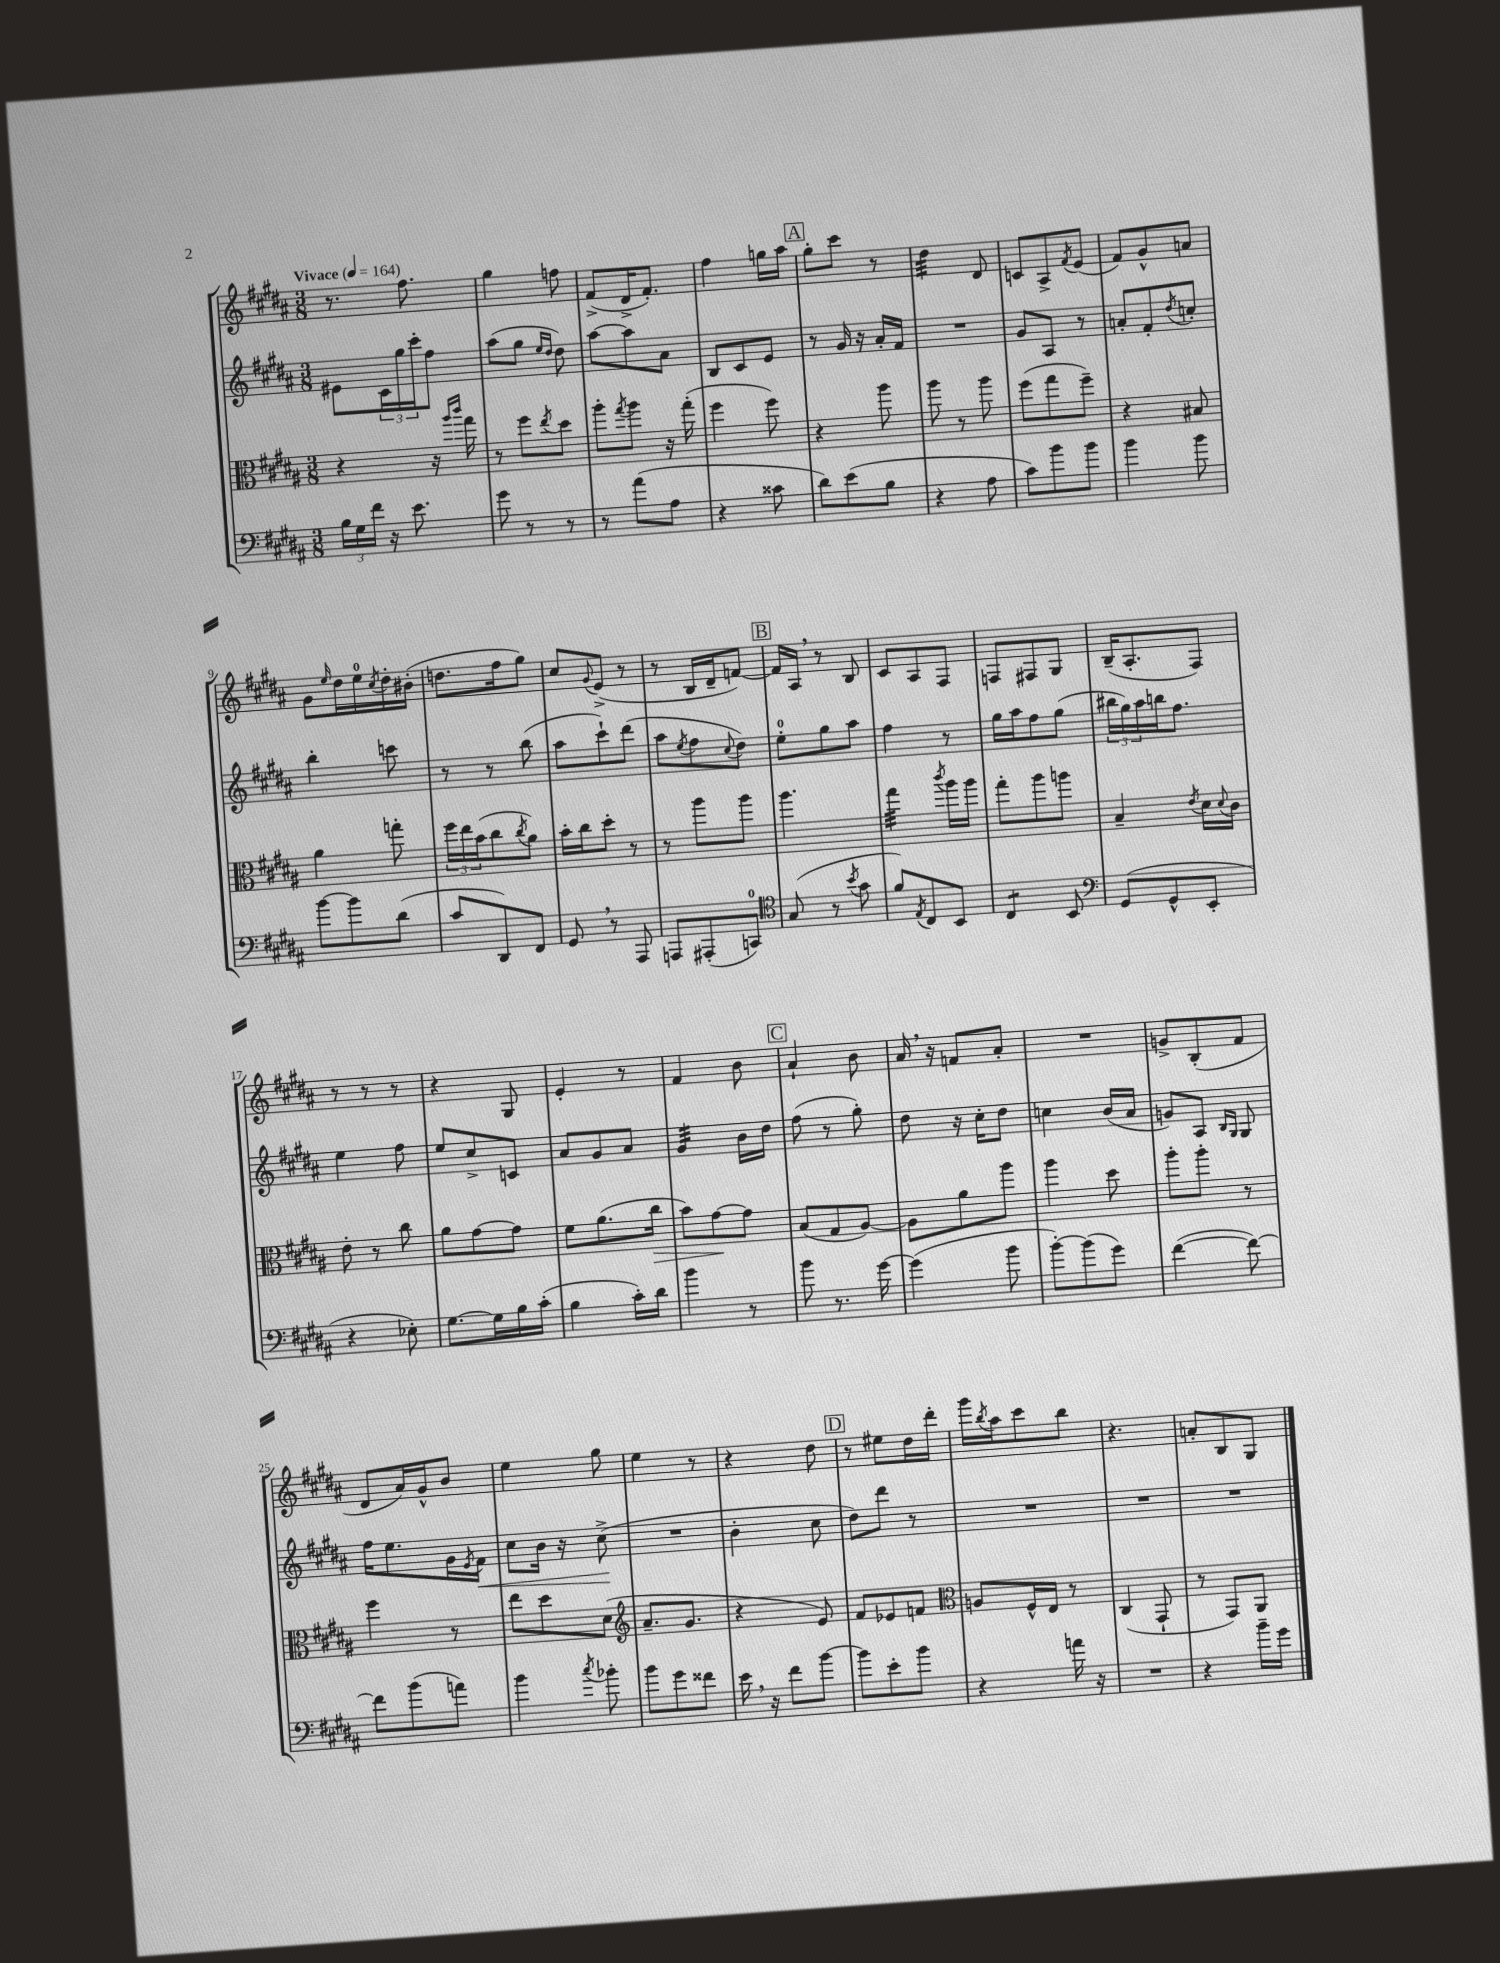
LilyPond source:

<<
\new StaffGroup <<
\new Staff = "s0" {
    \clef treble \key b \major \numericTimeSignature \time 3/8 \tempo "Vivace" 4 = 164
    r8. fis''8. |
    gis''4 f''8 |
    fis'8->( dis'16-> fis'8.-.) |
    fis''4 g''16 ais''16 |
    \mark \markup { \box "A" } gis''8-. cis'''8 r8 |
    dis''4:32 dis'8 |
    c'8 ais8-> \acciaccatura { fis'8 } e'8( |
    fis'8) gis'8-^ a'8 |
    gis'8 \grace { e''16 } dis''16 e''16-0 \acciaccatura { cis''8 } dis''16-. bis'16-.( |
    d''8. fis''16 gis''8) |
    cis''8 \appoggiatura { gis'8 } e'8->( r8 |
    r8 b16 dis'16-- f'8~) |
    \mark \markup { \box "B" } f'16 ais16 \breathe r8 b8 |
    cis'8 ais8 fis8 |
    f8 fis8 gis8 |
    b16--( ais8.-. fis8) |
    r8 r8 r8 |
    r4 gis8 |
    e'4-. r8 |
    fis'4 b'8 |
    \mark \markup { \box "C" } ais'4-! b'8 |
    ais'16 \breathe r16 f'8 ais'8-. |
    R4. |
    g'8-> b8-.( fis'8 |
    dis'8 ais'16) gis'16-^ b'8 |
    e''4 gis''8 |
    e''4 r8 |
    r4 dis''8 |
    \mark \markup { \box "D" } r8 eis''8 dis''16 dis'''16-. |
    gis'''16 \acciaccatura { b''8 } ais''16 cis'''8 b''8 |
    r4. |
    a'8-. b8 gis8 \bar "|." |
}
\new Staff = "s1" {
    \clef treble \key b \major \numericTimeSignature \time 3/8
    eis'8 \tuplet 3/2 { cis'16 gis''16 cis'''16-. } fis''8 |
    ais''8( gis''8 \grace { e''16 dis''16 } dis''8) |
    ais''8~ ais''8 ais'8 |
    b8 cis'8 e'8 |
    \mark \markup { \box "A" } r8 gis'16 r16 ais'16-. fis'16 |
    R4. |
    gis'8 ais8 r8 |
    a'8-. fis'8-. \acciaccatura { dis''8 } c''8-. |
    b''4-. c'''8 |
    r8 r8 b''8( |
    ais''8 cis'''8-!) dis'''8( |
    ais''8 \acciaccatura { e''8 } fis''8 \appoggiatura { cis''8 } dis''8) |
    \mark \markup { \box "B" } e''8-0-. gis''8 ais''8 |
    fis''4 r8 |
    gis''16 ais''16 fis''8 gis''8( |
    \tuplet 3/2 { bis''16 gis''16) ais''16 } b''16 fis''8. |
    e''4 fis''8 |
    e''8 cis''8-> c'8 |
    ais'8 gis'8 ais'8 |
    gis'4:32 b'16 dis''16 |
    \mark \markup { \box "C" } fis''8( r8 gis''8-.) |
    dis''8 r16 cis''16-. dis''8 |
    c''4 b'16( ais'16 |
    g'8) ais8 \grace { b16 gis16 } gis8 |
    fis''16 e''8. gis'16 \acciaccatura { e'8 } fis'16\< |
    cis''8 b'16 r16 cis''8->\!( |
    R4. |
    b'4-. cis''8 |
    \mark \markup { \box "D" } dis''8) dis'''8 r8 |
    R4. |
    R4. |
    R4. \bar "|." |
}
\new Staff = "s2" {
    \clef alto \key b \major \numericTimeSignature \time 3/8
    r4 r16 \grace { ais''16 cis'''16 } gis''16 |
    r8 fis''8 \acciaccatura { e''8 } dis''8 |
    ais''8-. \acciaccatura { gis''8 } ais''8 r16 gis''16-.( |
    fis''4 fis''8) |
    \mark \markup { \box "A" } r4 ais''8 |
    ais''8 r8 ais''8 |
    fis''8( gis''8 fis''8--) |
    r4 bis8 |
    ais'4 g''8-. |
    \tuplet 3/2 { fis''16 e''16 b'16( } cis''8 \acciaccatura { cis''8 } ais'8) |
    b'16-. cis''16 dis''8-. r8 |
    r8 ais''8 ais''8 |
    \mark \markup { \box "B" } ais''4. |
    gis''4:32 \acciaccatura { cis'''8 } ais''16 ais''16 |
    gis''8-. ais''8 a''8 |
    b4-- \acciaccatura { e'8 } dis'16 \appoggiatura { dis'8 } cis'16 |
    e'8-. r8 cis''8 |
    ais'8 gis'8~ gis'8 |
    fis'8 ais'8.( cis''16\> |
    b'8) gis'8~\! gis'8 |
    \mark \markup { \box "C" } b8( gis8 ais8~) |
    ais8 ais'8 ais''8 |
    ais''4 dis''8 |
    ais''8-. ais''8-. r8 |
    fis''4 r8 |
    e''8 dis''8 dis'8( |
    \clef treble ais'8.-- gis'8. |
    r4 e'8) |
    \mark \markup { \box "D" } fis'8 ees'8 f'8 |
    \clef alto a8 fis16-^ e16 r8 |
    cis4( gis,8-! |
    r8 gis,8) ais,8 \bar "|." |
}
\new Staff = "s3" {
    \clef bass \key b \major \numericTimeSignature \time 3/8
    \tuplet 3/2 { b16 gis16 fis'16 } r16 e'8. |
    gis'8 r8 r8 |
    r8 ais'8( ais8 |
    r4 cisis'8 |
    \mark \markup { \box "A" } dis'8) e'8( b8 |
    r4 ais8 |
    cis'8) b'8 b'8 |
    b'4 b'8 |
    b'8~ b'8 dis'8( |
    cis'8 dis,8) fis,8 |
    gis,8 \breathe r8 ais,,8 |
    a,,8 ais,,8-.( c,8-0) |
    \mark \markup { \box "B" } \clef tenor gis8( r8 \acciaccatura { b'8 } gis'8 |
    fis'8) \acciaccatura { e8 } cis8 b,8 |
    cis4:8 b,8 |
    \clef bass gis,8( gis,8-^ e,8-. |
    r4 ees8-.) |
    gis8.~ gis16 b16 cis'16-.( |
    b4 cis'16-.) dis'16 |
    b'4 r8 |
    \mark \markup { \box "C" } b'8 r8. gis'16~ |
    gis'4( b'8 |
    b'8~-.) b'8( gis'8) |
    fis'4~( fis'8~) |
    fis'8 b'8( a'8) |
    b'4 \acciaccatura { cis''8 } bes'8-. |
    b'8 gis'8 fisis'8 |
    e'16 \breathe r16 fis'8 b'8~ |
    \mark \markup { \box "D" } b'8 e'8-. b'8 |
    r4 a'16 r16 |
    R4. |
    r4 b'16-- gis'16 \bar "|." |
}
>>
>>
